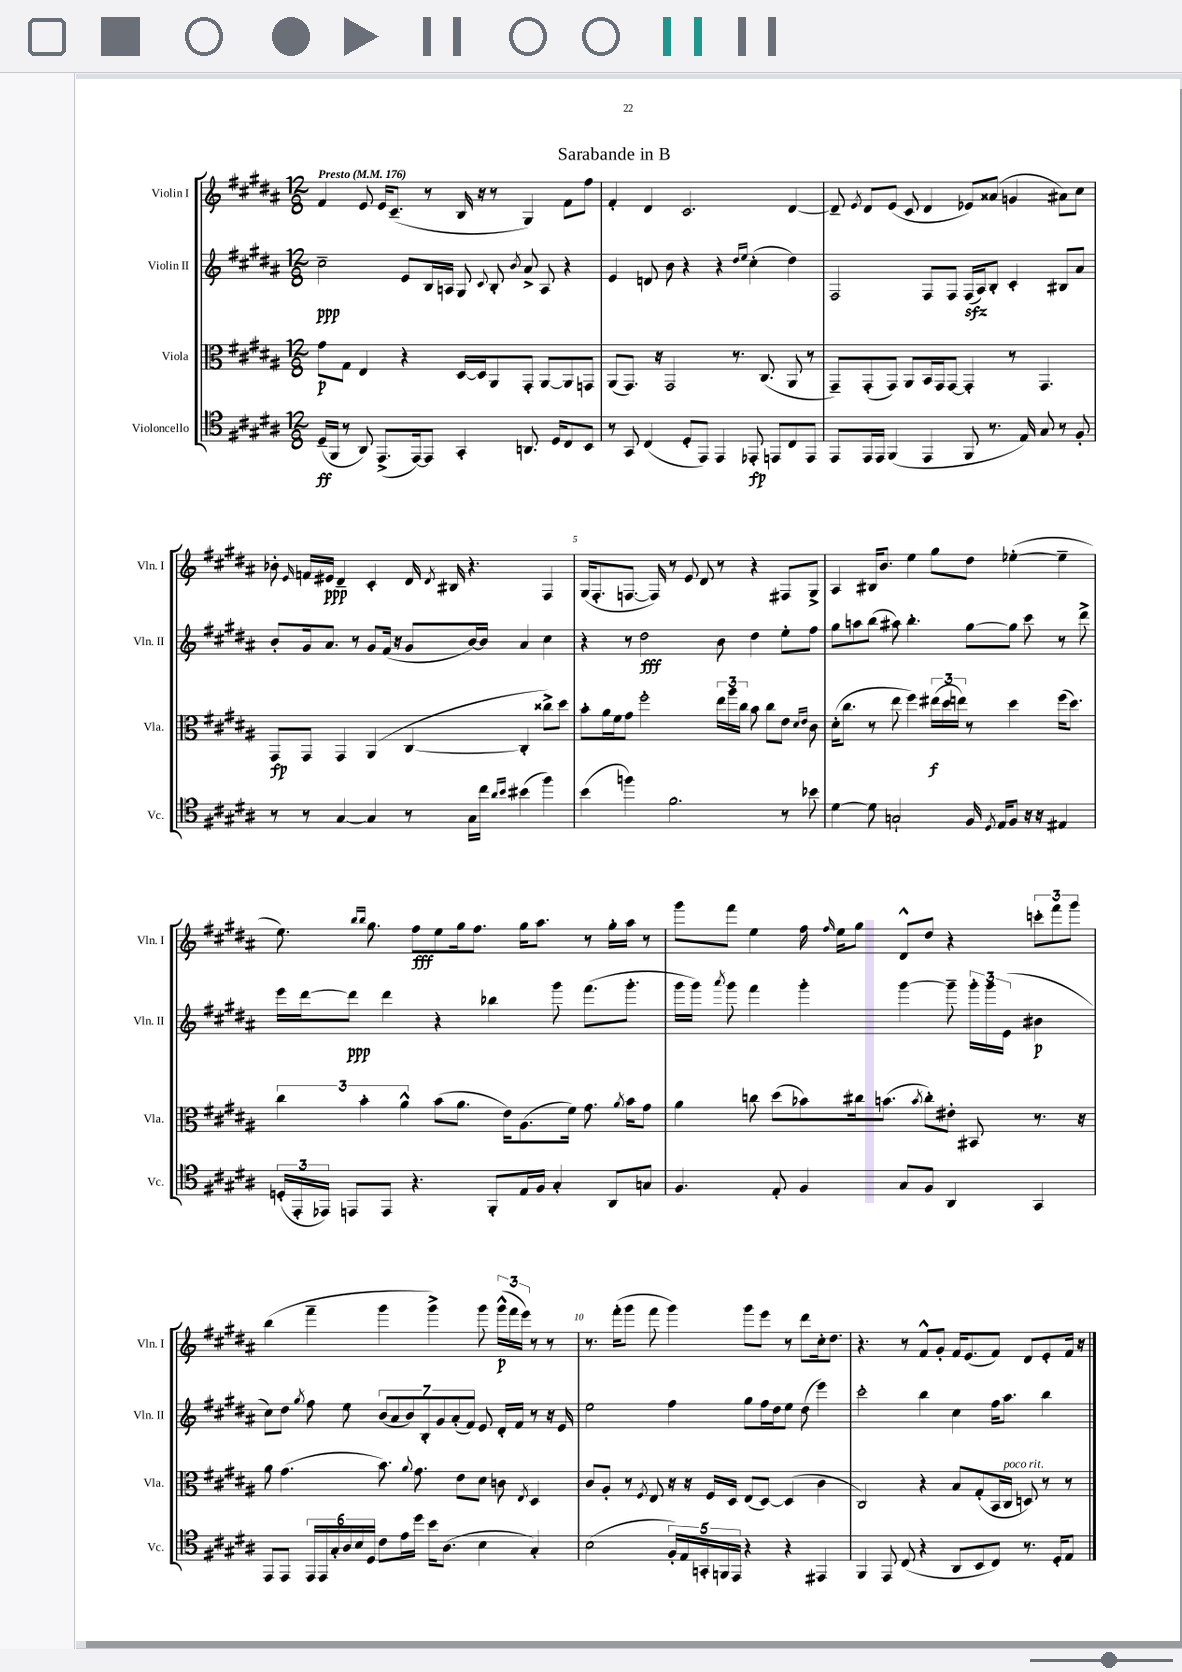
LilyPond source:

\header { title = "Sarabande in B" }
<<
\new StaffGroup <<
\new Staff = "s0" \with { instrumentName = "Violin I" shortInstrumentName = "Vln. I" } {
    \clef treble \key b \major \numericTimeSignature \time 12/8 \tempo "Presto" 4 = 176
    \autoBeamOff fis'4 e'8 e'16[ cis'8.]--( r8 b16 r16 r8 gis4) fis'8[ fis''8] |
    fis'4-. dis'4 cis'2. dis'4~ |
    dis'8-- \acciaccatura { e'8 } dis'8[ e'8]( cis'8 dis'4 ees'8[) aisis'8]( g'4 ais'8[) cis''8] |
    bes'8-. \grace { e'16 } f'16[ eis'16]\ppp dis'4-- cis'4-. dis'16 \acciaccatura { dis'8 } bis16 r4. fis4 |
    gis16[( fis8.-. f8.]~ f16) r8 e'8 dis'8 r8 r4 fis8[ gis8]-> |
    ais4 bis16[ b'8.] e''4 gis''8[ dis''8] ees''4~-.( ees''4-- |
    e''8.) \grace { b''16[ b''16] } gis''8. fis''8[\fff e''8 gis''16 fis''8.] gis''16[ ais''8.] r8 gis''16[-. ais''16] r8 |
    gis'''8[ fis'''8] e''4 fis''16 \grace { fis''16 } e''16[ gis''8] dis'8[-^ dis''8] r4 \tuplet 3/2 { c'''8[-. fis'''8 gis'''8] } |
    b''4( fis'''4-- gis'''4 gis'''4->) gis'''8 \tuplet 3/2 { gis'''16[-^\p( fis'''16 e'''16]) } r8 r8 |
    r8. fis'''16[-.( gis'''8] fis'''8 gis'''4) gis'''8[ e'''8] r8 dis'''8[ cis''16-. dis''8.] |
    r4. r8 fis'8[-^ gis'8]-. fis'16[ e'8.( fis'8]) dis'8[ e'8-. fis'16] r16 \bar "|." |
}
\new Staff = "s1" \with { instrumentName = "Violin II" shortInstrumentName = "Vln. II" } {
    \clef treble \key b \major \numericTimeSignature \time 12/8
    \autoBeamOff cis''2--\ppp e'8[ b16 a16] gis8 \appoggiatura { cis'8 } b8-. \acciaccatura { b'8 } ais'8-> a8 r4 |
    e'4 d'8 b'8 r4 r4 \grace { dis''16[ e''16] } cis''4-.( dis''4) |
    fis2 fis8[ fis8] fis16[\sfz( ais16) b8]-. cis'4-. bis8[ ais'8] |
    b'8[-. gis'16 ais'8.] r8 gis'8[ fis'16]( r16 gis'8[ b'16~) b'16] ais'4 cis''4 |
    r4 r8 dis''2\fff b'8 dis''4 e''8[-. fis''8] |
    gis''8[ a''8 b''8]( ais''8) b''4.-. gis''8[~ gis''8] cis'''8 r8 dis'''8-> |
    e'''16[ dis'''16~ dis'''8]\ppp dis'''4 r4 bes''4 gis'''8 fis'''8.[( gis'''8.]-. |
    gis'''16[ gis'''16]) \acciaccatura { ais'''8 } gis'''8 fis'''4 gis'''4-. gis'''4~ gis'''8-- \tuplet 3/2 { gis'''16[-. gis'''16 e'16]( } bis'4\p |
    cis''8[) dis''8] \acciaccatura { gis''8 } fis''8 e''8 \tuplet 7/4 { b'8[( ais'8 b'8) b8-. gis'8 ais'8-.( fis'8]) } e'8 dis'16[-. fis'16] r8 r16 e'16 |
    e''2 fis''4 gis''8[ fis''16 dis''16 e''8] dis''8( e'''4) |
    cis'''2-. b''4 cis''4 fis''16[ ais''8.] b''4 \bar "|." |
}
\new Staff = "s2" \with { instrumentName = "Viola" shortInstrumentName = "Vla." } {
    \clef alto \key b \major \numericTimeSignature \time 12/8
    \autoBeamOff gis'8[\p gis8] e4 r4 dis16[~ dis16 ais,8 gis,8]-. ais,8[~ ais,8 g,8] |
    ais,8[( gis,8.]) r16 gis,2 r8. cis8.( ais,8 r8 |
    gis,8[--) gis,8-.( gis,8]) ais,8[ b,16 gis,16 gis,8]~ gis,4-. r8 gis,4. |
    gis,8[\fp gis,8] gis,4 ais,4( cis4~ cis4-. cisis''8[->) dis''8] |
    b'8[-. ais'16 fis'16 gis'8] fis''2-. \tuplet 3/2 { e''16[ ais''16 cis''16] } b'8 cis''8[ e'8] \grace { dis'16[ e'16] } cis'8 |
    dis'16[-.( cis''8.] r8 e''8 fis''4) \tuplet 3/2 { eis''16[\f( dis''16 e''16]) } r8 dis''4 fis''16[( dis''8.]) |
    \tuplet 3/2 { cis''4 b'4-. ais'4-^ } b'8[( ais'8.] e'16[) ais8.( fis'16]) gis'8. \acciaccatura { ais'8 } b'16[ gis'8] |
    ais'4 c''8 dis''8[( bes'8) cis''16 b'8.]( \acciaccatura { b'8 } cis''8[-.) eis'8]-. bis,8 r8. r16 |
    ais'8 gis'4.( b'8.) \appoggiatura { ais'8 } gis'8. e'8[ dis'8] c'8 \acciaccatura { e8 } dis4 |
    cis'8[ ais8]-. r8 \acciaccatura { fis8 } e8 r16 r16 fis16[ dis16] e8[( dis8]~) dis4( cis'4 |
    cis2) r4 b8[ gis8-.( b,16 cis16]^\markup { \italic "poco rit." } d8) r8 r8 \bar "|." |
}
\new Staff = "s3" \with { instrumentName = "Violoncello" shortInstrumentName = "Vc." } {
    \clef tenor \key b \major \numericTimeSignature \time 12/8
    \autoBeamOff dis16[--\ff( fis,16] r8 ais,8) e,8.[->( e,16~) e,8] gis,4-. a,8. dis16[ cis8 b,8] |
    r8 gis,8 cis4( dis8[-. e,8]) e,4 ees,8-.\fp e,8[ cis8 e,8] |
    e,8[ e,16 e,16] fis,4( e,4 fis,8 r8. e16) gis8 r8 fis8-. |
    r8 r8 gis4~ gis4 r8 gis16[ cis''16] \grace { ais'16[ b'16] } bis'4( fis''4) |
    b'4( f''4) fis'2. r8 bes'8 |
    dis'4~ dis'8 g2-! fis16 \acciaccatura { dis8 } e16[ fis8] r16 r16 eis4 |
    \tuplet 3/2 { d16[-.( e,16-. ees,16]) } e,8[ e,8] r4. fis,8[-. e16 fis16] gis4-. ais,8[ g8] |
    fis4. e8-. fis4 gis8[ fis8] ais,4 gis,4 |
    e,8[ e,8] \tuplet 6/4 { e,16[ e,16 gis16-. ais16 b16 dis16] } cis'8[ e'16 dis''16] b'16[ ais8.]( b4 gis4-.) |
    b2( \tuplet 5/4 { fis16[-.) e16 g,16-. f,16 e,16] } r4 r4 eis,4 |
    fis,4 e,8 cis8( r4 ais,8[ b,8 cis8]) r8. dis16[-. e8] \bar "|." |
}
>>
>>
\layout { \context { \Score \override BarNumber.break-visibility = ##(#f #t #t) barNumberVisibility = #(every-nth-bar-number-visible 5) } }
